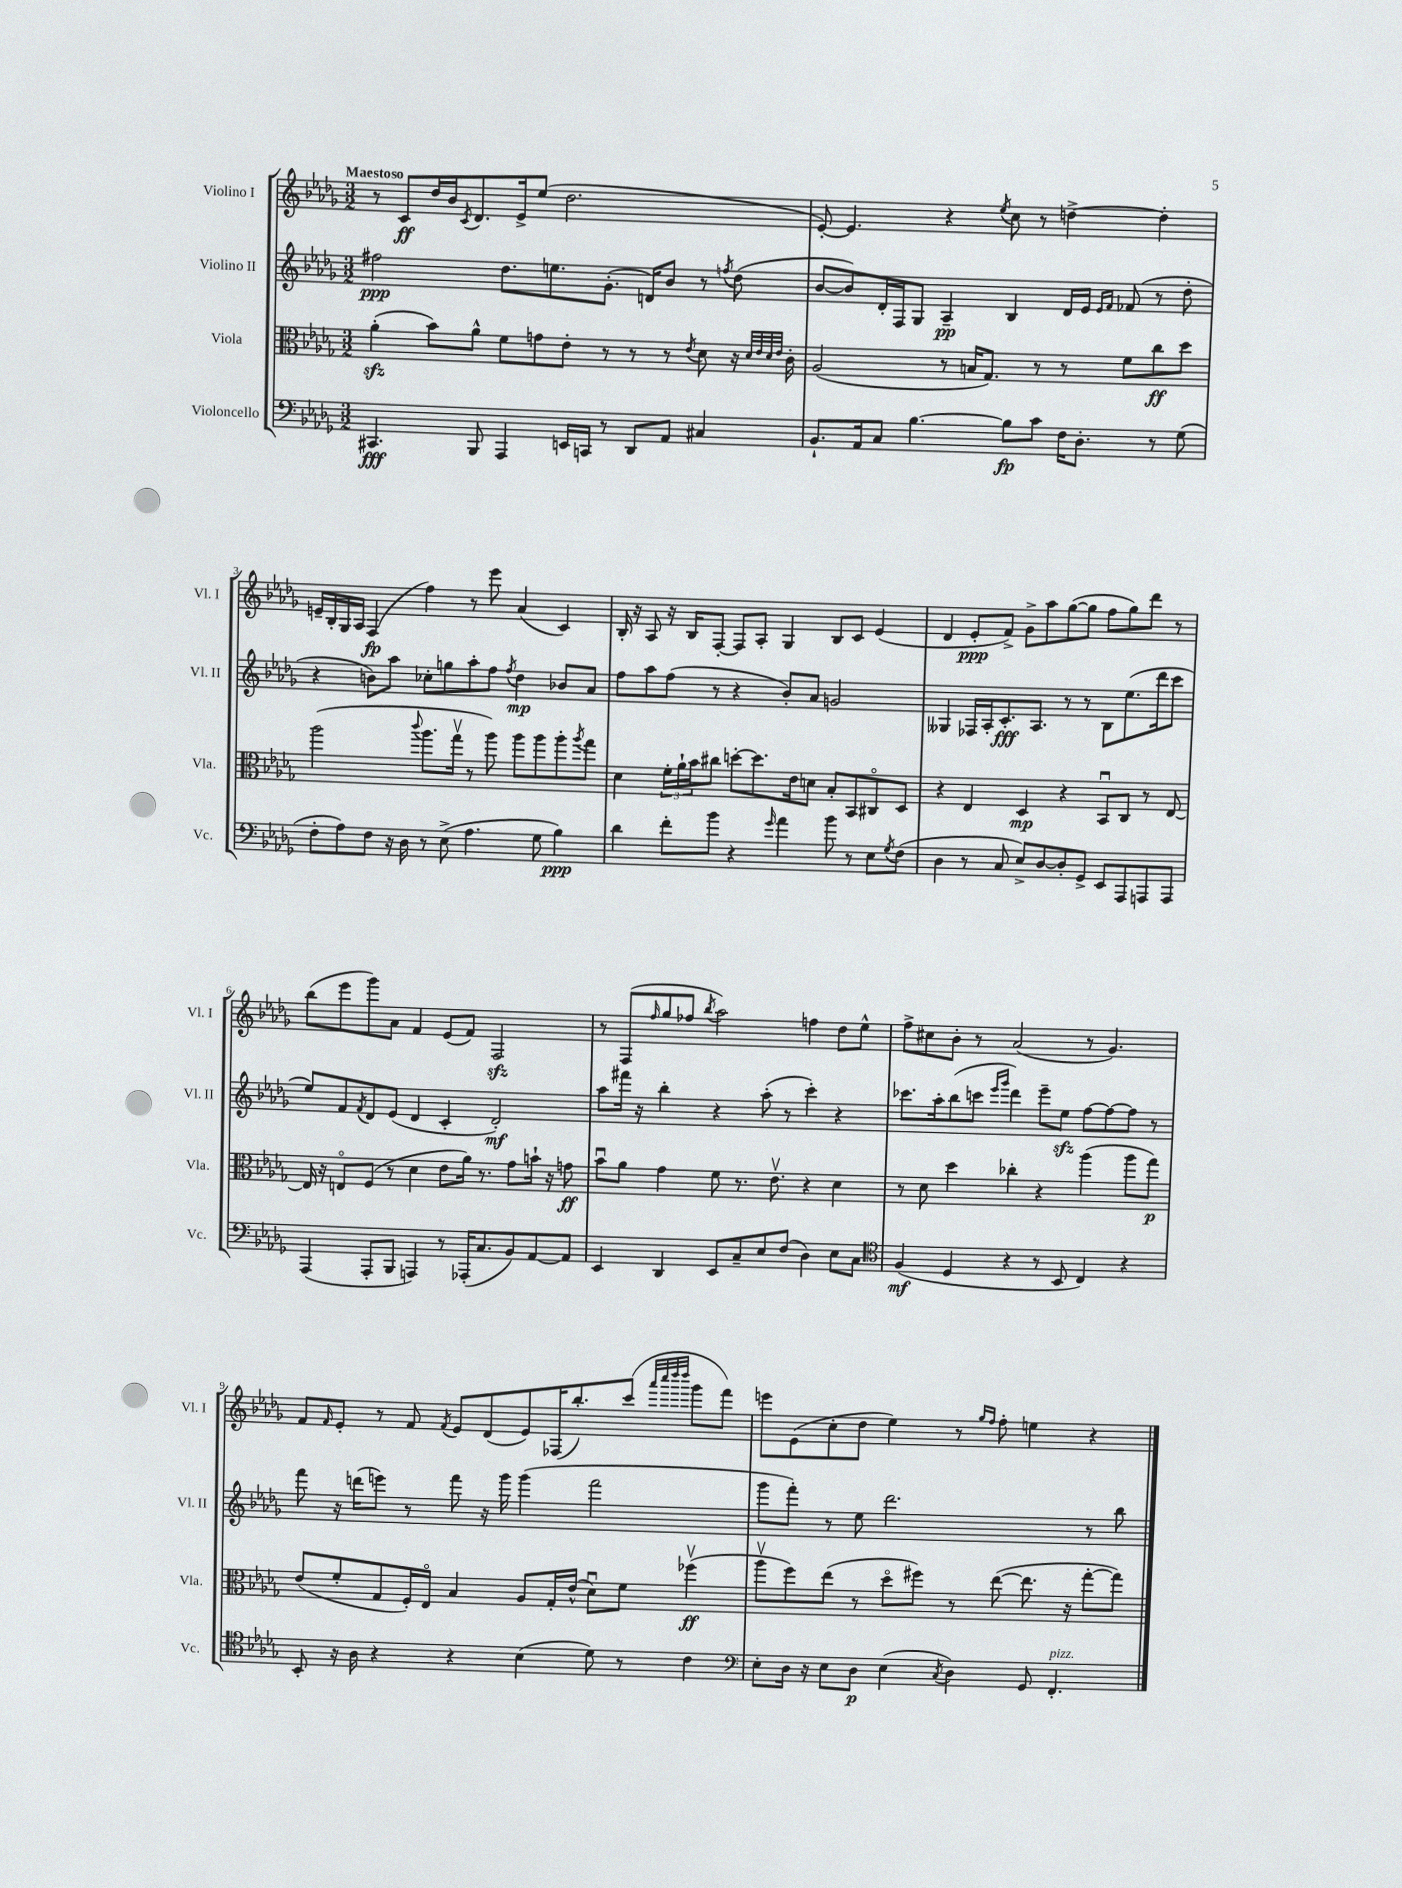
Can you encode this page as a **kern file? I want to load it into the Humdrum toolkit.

**kern	**kern	**kern	**kern
*staff4	*staff3	*staff2	*staff1
*clefF4	*clefC3	*clefG2	*clefG2
*k[b-e-a-d-g-]	*k[b-e-a-d-g-]	*k[b-e-a-d-g-]	*k[b-e-a-d-g-]
*M3/2	*M3/2	*M3/2	*M3/2
4.CC#	(4a-'	2ff#	8r
.	.	.	8c
.	8b-)	.	16dd-
.	.	.	16b-
.	.	.	8qc
8BBB-	8a-^^	.	8.d-
4AAA-	8f	8.dd-	.
.	.	.	16e-^
.	8g	.	(8ee-
.	.	8.ee	.
16EE	8e-'	.	2.dd-
16CC	.	.	.
8r	8r	(8.g-'	.
8DD-	8r	.	.
.	.	16d)	.
8AA-	8r	8b-	.
.	8qe-	.	.
4C#	8d-	8r	.
.	.	8qff	.
.	16r	(8dd-	.
.	32qqd-	.	.
.	32qqe-	.	.
.	32qqd-	.	.
.	32qqe-	.	.
.	16c'	.	.
=	=	=	=
8.BB-`	(2A-	[8b-	[8e-')
.	.	8b-])	4.e-]
16AA-	.	.	.
8C	.	16d-'	.
.	.	16F	.
[4.B-	.	8G-	.
.	8r	4A-~	4r
.	16B	.	.
.	8.G-)	.	.
.	.	.	8qee-
8B-]	.	4B-	8cc
8c	8r	.	8r
16F	8r	16d-	[4dd^
8.D-'	.	16e-	.
.	.	16qqe-	.
.	.	16qqf	.
.	8f	(8f-	.
8r	8cc	8r	4dd']
(8G-	8dd-	8dd-'	.
=	=	=	=
8F'	(2aa-	4r	16e~
.	.	.	16B-'
8A-)	.	.	16G-
.	.	.	16A-
8F	.	8b)	(4F
16r	.	8aa-	.
16D-	.	.	.
.	8qqccc	.	.
8r	8.aa-	8cc-'	4ff)
(8E-^	.	8gg	.
.	16gg-v	.	.
4.A-	8r	8aa-'	8r
.	8aa-)	8ff	8eee-
.	.	8qff	.
.	8aa-	4dd-	(4a-
8G-	8aa-	.	.
4B-)	8aa-'	8b-	4c)
.	8qaa-	.	.
.	8gg-	8a-	.
=	=	=	=
4d-	4d-	8ff	16B-'
.	.	.	16r
.	.	8aa-	8A-
8f'	24f'	(8ff	16r
.	24a-`	.	.
.	.	.	16B-
.	24b-	.	.
8b-	8cc#	8r	[8F'
4r	[8dd'	4r	8F]
.	8.dd]	.	8A-'
16qqg-	.	.	.
4a-	.	8b-')	4G-
.	16e-	.	.
.	8d	8a-	.
8b-	8B-'	2g	8B-
8r	8BB-	.	8c
8E-	8C#o	.	(4e-
8qG-	.	.	.
(8F	8D-	.	.
=	=	=	=
4D-	4r	4G--	4d-
8r	4E-	16F-	8e-'
.	.	16A-'	.
8C	.	8.c'	8f^)
8E-^)	4D-	.	8g-^
.	.	8.A-	.
[8D-	.	.	8aa-
8D-']	4r	8r	([8gg-
8GG-^	.	8r	8gg-]
8EE-	8BB-u	8B-	8ff
8AAA-	8C	(8.ee-	8gg-)
8AAA	8r	.	8ddd-
.	.	16ddd-	.
8AAA	[8E-	8ccc	8r
=	=	=	=
(4AAA-	16E-]	8ee-)	(8bb-
.	16r	.	.
.	8Eo	8f	8eee-
.	.	8qf	.
8AAA-'	(8F	8d-	8ggg-)
8BBB-	8r	(8e-	8a-
4AAA)	4d-	4d-	4f
8r	8e-	4c'	(8e-
(16AAA-'	16a-)	.	8f)
8.C	8.r	.	.
.	.	2d-')	2F
8BB-)	8g-	.	.
[8AA-	16b`	.	.
.	16r	.	.
8AA-]	8g	.	.
=	=	=	=
4EE-	8b-u	8aa-	8r
.	8a-	16fff#	(8F
.	.	16r	.
.	.	.	16qqff
4DD-	4g-	4bb-'	8gg-
.	.	.	8ff-
.	.	.	8qbb-
8EE-	8f	4r	2aa-)
8C~	8.r	.	.
8E-	.	(8aa-'	.
.	8.e-v	.	.
(8F	.	8r	.
4D-)	4r	4ccc')	4ff
8E-	4d-	4r	8dd-
8C	.	.	8ee-^^
=	=	=	=
*clefC4	*	*	*
(4F	8r	8.ccc-	8ff^
.	8d-	.	8cc#
.	.	16aa-'	.
4D-	4dd-	(8bb-	8b-'
.	.	8ccc	8r
.	.	16qqeee-	.
.	.	16qqggg-	.
4r	4cc-'	4ddd-)	(2a-
8r	4r	8eee-~	.
8BB-	.	8ee-	.
4C)	(4aa-	[8ff	8r
.	.	8ff_	4.g-)
4r	8aa-	8ff]	.
.	8gg-)	8r	.
=	=	=	=
8BB-'	(8e-	8fff	8f
.	.	.	16qqf
16r	8f'	16r	8e-'
16A-	.	(16ddd	.
4r	8G-	8eee)	8r
.	16F')	8r	8f
.	16E-o	.	.
.	.	.	8qf
4r	4B-	8fff	8e-
.	.	16r	(8d-
.	.	16ggg-	.
(4B-	8A-	(4ggg-	8e-)
.	16G-'	.	(16F-
.	(16e-^^	.	8.bb-')
8d-)	8d-u)	2fff	.
8r	8f	.	(8ccc
.	.	.	32qqaaa-
.	.	.	32qqcccc
.	.	.	32qqdddd-
.	.	.	32qqdddd-
4c	(4ff-v	.	8ggg-
.	.	.	8fff)
=	=	=	=
*clefF4	*	*	*
8E-'	8aa-v	8ggg-	8eee
16D-	8ff)	8fff')	(8e-
16r	.	.	.
8E-	(8ee-	8r	8cc'
8D-	8r	8ee-	8dd-
(4E-	8dd-o	2.ddd-	4ee-)
.	8ff#)	.	.
8qC	.	.	.
4D-)	8r	.	8r
.	.	.	16qqgg-
.	.	.	16qqff
.	([8ee-	.	8ff'
8GG-	8.ee-]	.	4ee
4.FF'	.	.	.
.	16r	.	.
.	[8gg-'	8r	4r
.	8gg-])	8bb-	.
==	==	==	==
*-	*-	*-	*-
